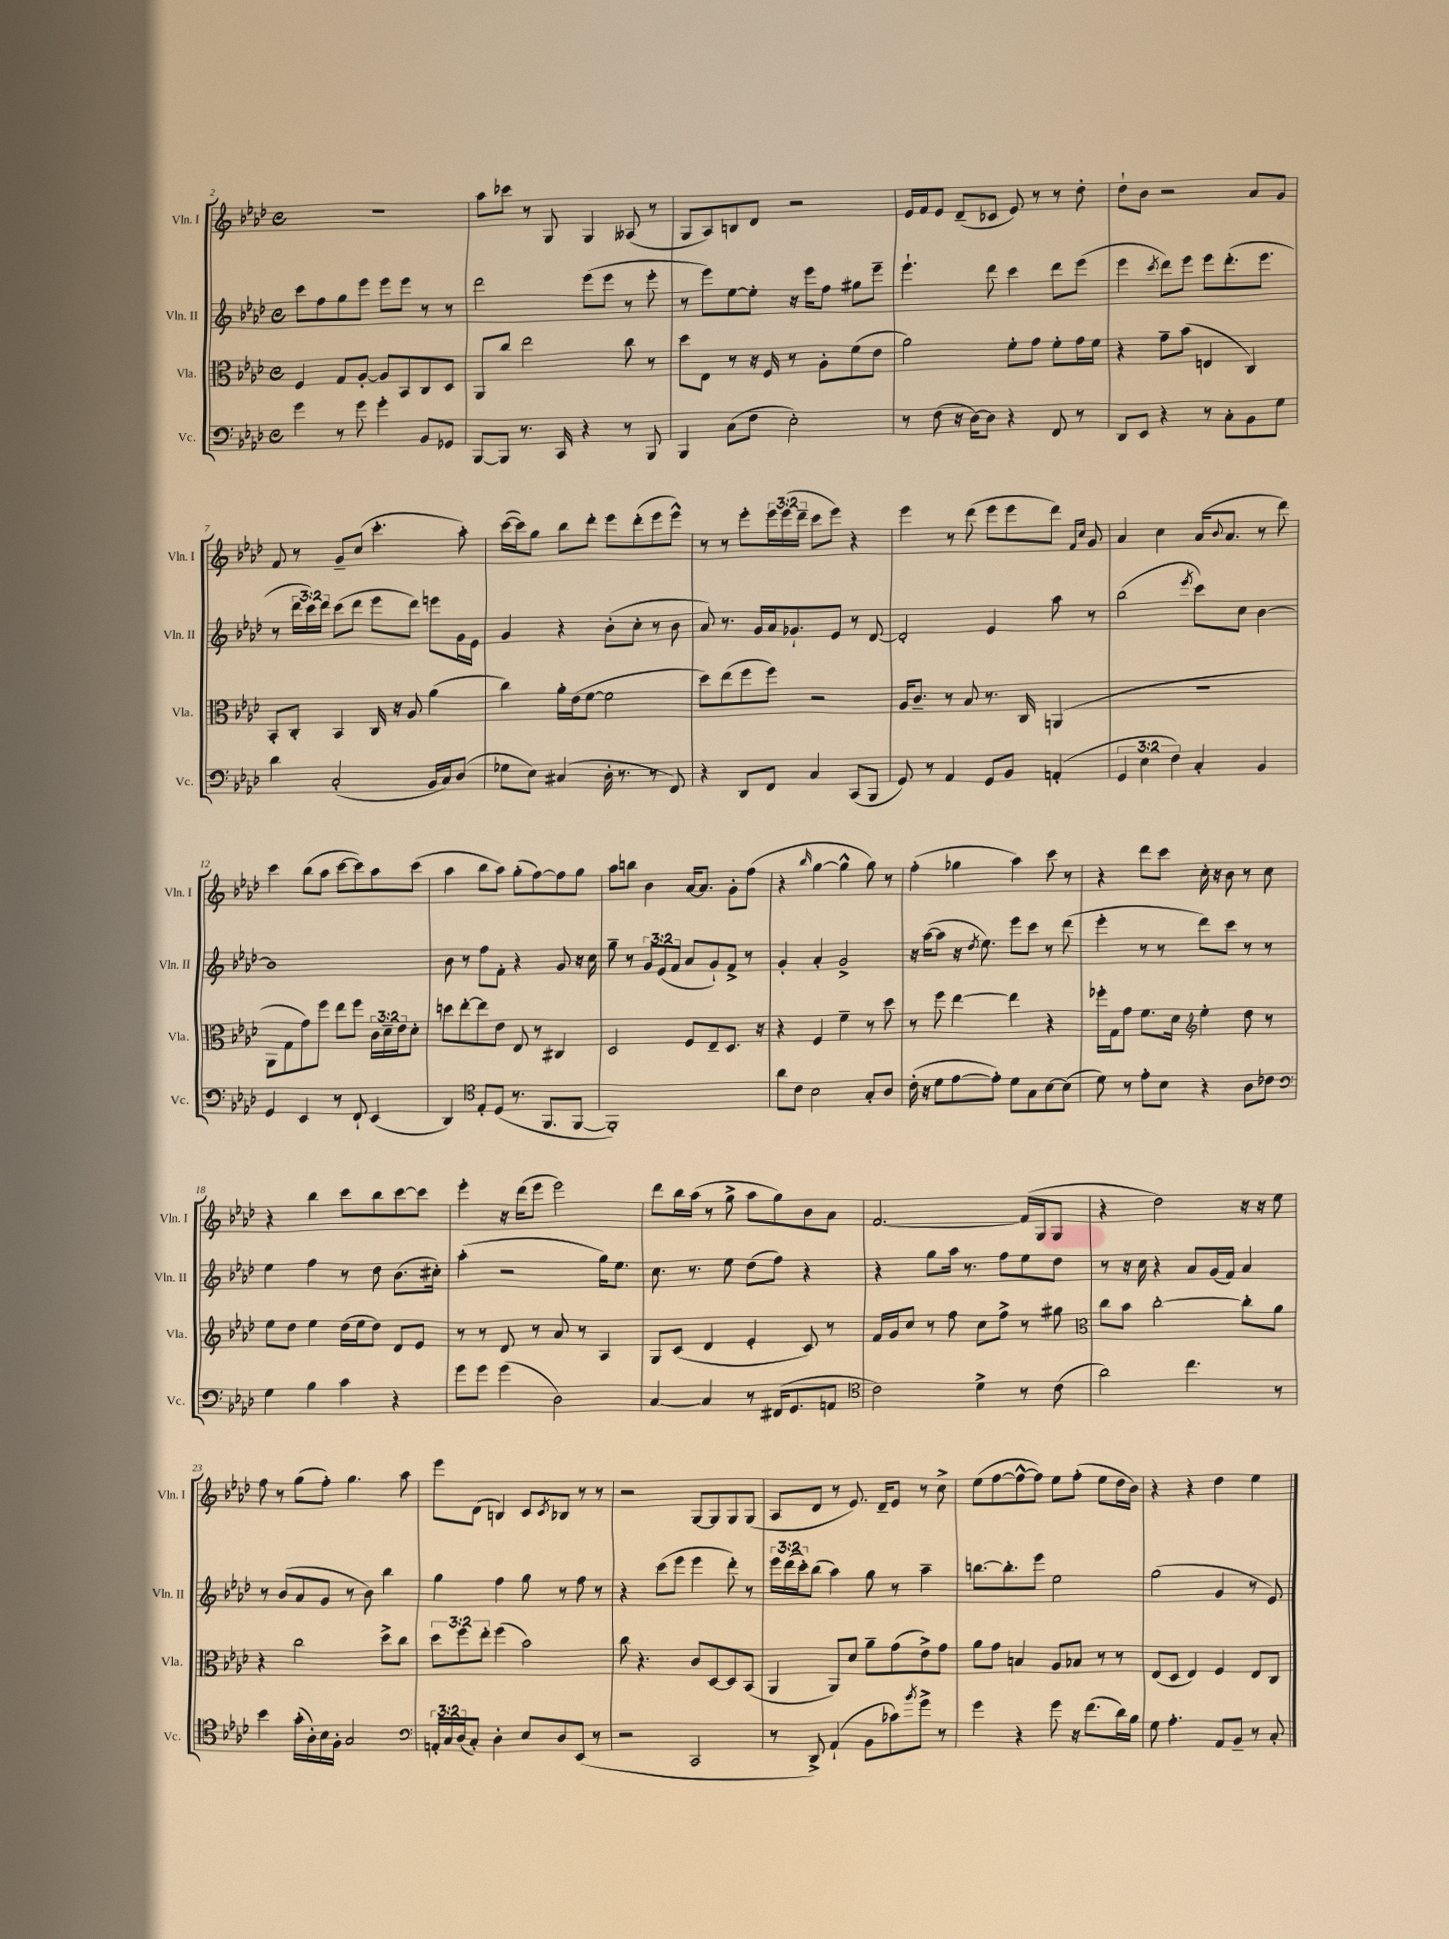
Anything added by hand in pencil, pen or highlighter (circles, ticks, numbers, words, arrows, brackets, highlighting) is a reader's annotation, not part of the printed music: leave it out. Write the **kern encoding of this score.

**kern	**kern	**kern	**kern
*staff4	*staff3	*staff2	*staff1
*clefF4	*clefC3	*clefG2	*clefG2
*k[b-e-a-d-]	*k[b-e-a-d-]	*k[b-e-a-d-]	*k[b-e-a-d-]
*M4/4	*M4/4	*M4/4	*M4/4
*met(c)	*met(c)	*met(c)	*met(c)
4g\	4F/	8ccc\L	1r
.	.	8ff\	.
8r	8G/L	8gg\	.
8g\	[8A-'/J	8eee-\J	.
4g'\	8A-/]L	8eee-\L	.
.	8BB-/	8eee-\J	.
8BB-/L	8C/	8r	.
8GG-/J	8D-/J	8r	.
=	=	=	=
[8BBB-/L	8AA-/L	2ddd-\	8aa-\L
8BBB-/]J	8cc/J	.	8ccc-\J
8.r	2ee-\	.	8r
.	.	.	8G/
16CC/	.	.	.
4r	.	(8eee-\L	4G/
.	.	8eee-\J	.
8r	8cc\	8r	(8A--/
8BBB-/	8r	8eee-'\	8r
=	=	=	=
4BBB-/	8dd-\L	8r	8G/L
.	8E-\J	8eee-\L)	8A-/)
(8C\L	8r	[8ee-\	8B/
8F\J	16r	8ee-'\]J	8d-/J
.	16F/	.	.
2E-'\)	8r	16r	2r
.	.	16eee-\LK	.
.	8A-'\L	8ff\J	.
.	(8f\	8gg#\L	.
.	8e-\J	8eee-~\J	.
=	=	=	=
8r	2a-\)	4.eee-`\	16e-/LL
.	.	.	16f/J
(8F\	.	.	8e-/J
16r	.	.	(8d-~/L
[16D-\LK)	.	.	.
8D-\]J	.	8ddd-\	8c-/J
4r	8f'\L	4ccc\	8e-/)
.	8g\J	.	8r
8FF/	8f'\L	8ddd-\L	8r
8r	16g\L	(8eee-\J	8dd-'\
.	16f\JJ	.	.
=	=	=	=
8DD-/L	4r	4eee-\	8dd-`\L
8EE-/J	.	.	8b-\J
.	.	8qccc/	.
4r	8g~\L	8ddd-\L)	2r
.	(8b-\J	8eee-\J	.
8r	4E/	8eee-\L	.
8C'\L	.	(8.ddd-'\	.
8BB-\	4C/)	.	8a-/L
.	.	8.eee-\J	.
8G\J	.	.	8g/J
=	=	=	=
4d-\	8BB-'/L	8r	8f/
.	8C'/J	24ddd-\LL	8r
.	.	24ccc\)	.
.	.	24ddd-\JJ	.
(2C'/	4BB-/	(8ccc\L	8g~/L
.	.	8ddd-\J	(8cc/J
.	16C/	8eee-\L	4.ccc'\
.	16r	.	.
.	8A-/	8ddd-\J)	.
16BB-/LL	(4a-\	8eee\L	.
16C/J)	.	.	.
(8D-/J	.	16g\L	8aa-'\)
.	.	16e-\JJ	.
=	=	=	=
8G-\L	4cc\)	4g/	([16ccc\LL
.	.	.	16ccc\]J)
8E-\J)	.	.	8gg\J
(4C#/	16a-'\LL	4r	8bb-\L
.	(16e-\J	.	.
.	[8f\J	.	8ddd-'\J
16D-'\	2f\]	(8b-'\L	8eee-\L
8.r	.	.	.
.	.	8cc'\J	(8ddd-'\
8r	.	8r	8eee-\
8FF/)	.	8b-\	8eee-^^\J)
=	=	=	=
4r	8dd-\L)	8a-/)	8r
.	(8ee-\	8.r	8r
8DD-/L	8ff\	.	8eee-'\L
.	.	16g/LL	.
8FF/J	8ff\J)	16a-/J	24eee-\L
.	.	.	(24eee-\
.	.	8.g-`/	.
.	.	.	24ddd-~\JJ
4C/	2r	.	8ccc\L
.	.	8e-/J	8eee-\J)
(8CC/L	.	8r	4r
8BBB-/J	.	[8d-/	.
=	=	=	=
8GG/)	16A-/LK	2d-'/]	4eee-\
.	8.c~/J	.	.
8r	.	.	.
4AA-/	8r	.	8r
.	8B-/	.	(8ddd-\
8GG/L	8.r	4e-/	8eee-\L
8BB-/J	.	.	8eee-\
.	16C/	.	.
(4AA'/	(4AA/	8aa-\	8ddd-\J)
.	.	.	16qqf/LL
.	.	.	16qqcc/JJ
.	.	8r	8g/
=	=	=	=
6GG/	1r	(2bb-\	4a-/
6E-\	.	.	.
.	.	.	4cc\
6F\)	.	.	.
.	.	8qeee-/	.
4C'/	.	8ccc\L)	(16a-/LK
.	.	.	8qqb-/
.	.	.	8.a-/J
.	.	8cc\J	.
4BB-/	.	[4b-\	8r
.	.	.	8ddd-\)
=	=	=	=
4GG/	8AA-\L	1b-]	4ccc\
.	8G\	.	.
4EE-/	8g\)	.	(8bb-\L
.	8ff\J	.	8aa-\J
8r	8ee-\L	.	[8ccc\L
8FF`/	8ff\J	.	8ccc\])
(4EE-/	24c\LL	.	8aa-\
.	24d-~\	.	.
.	24e-\J	.	.
.	8d-'\J	.	(8ccc\J
=	=	=	=
4DD-/)	8dd\L	8b-\	4aa-\
.	[8ee-'\	8r	.
*clefC4	*	*	*
8E-'/L	8ee-\]	8ff\L	8bb-\L
(8D-/J	8e-\J	8f'\J	8aa-\J)
8.r	8E-/	4r	(8gg'\L
.	8r	.	[8ff\)
8.FF/L	.	.	.
.	4C#/	8g/	8ff\]
[8FF/J	.	16r	8gg\J
.	.	16cc\	.
=	=	=	=
1FF'])	2D-/	8gg~\	8aa-\L
.	.	8r	8bb\J
.	.	12g/L	4b-\
.	.	(12e-/	.
.	.	12f/J	.
.	8F/L	8a-/L	[16a-/LK
.	.	.	8.a-/]J
.	8E-~/	8g`/)	.
.	8.D-/J	8f^/J	8g'\L
.	.	8r	(8ff\J
.	16r	.	.
=	=	=	=
8a-\L	4r	4g'/	4r
8c\J	.	.	.
.	.	.	16qqbb-/
2B-\	4F/	4a-'/	[4gg\
.	4f~\	2g^/	4gg^^\]
8G'/L	8r	.	8gg\)
8A-/J	8dd-\	.	8r
=	=	=	=
(16c'\	8r	16r	(4ff'\
16r	.	([16aa-\LK	.
8d-\L	8ff\	8aa-\]J	.
[8e-\	[4ee-\	16r	4gg-\
.	.	8qdd-/	.
.	.	8.ee-\)	.
8e-'\]J)	.	.	.
8d-\L	4ee-\]	8eee-\L	4aa-\)
8G\	.	8ccc\J	.
[8B-\	4r	8r	8ccc\
(8B-\]J	.	(8ddd-\	8r
=	=	=	=
8d-\)	16ff-'\LL	4eee-'\	4r
.	16G\J	.	.
8r	8g\J	.	.
8e-'\L	8.f\L	8r	8ddd-\L
8B-\J	.	8r	8ccc\J
.	16d-\Jk	.	.
*	*clefG2	*	*
4r	4ee-'\	8ddd-\L)	16cc'\
.	.	.	16r
.	.	8ccc\J	8b-\
8A-\L	8dd-\	8r	8r
8c-\J	8r	8r	8cc\
=	=	=	=
*clefF4	*	*	*
4G\	8ee-\L	4ee-\	4r
.	8dd-\J	.	.
4B-\	4ee-\	4ff\	4bb-\
4c\	(16dd-\LL	8r	8ccc\L
.	16ee-\J	.	.
.	8dd-\J)	8dd-\	8bb-\
4r	8d-/L	(8.b-\L	[8ccc\
.	8e-/J	.	8ccc\]J
.	.	16cc#'\Jk)	.
=	=	=	=
8g\L	8r	(4aa-'\	4eee-'\
8g\J	8r	.	.
(4g\	8d-/	2r	16r
.	.	.	(16ddd-\LK
.	8r	.	8eee-\J
2D-\)	8a-/	.	2eee-\)
.	8r	.	.
.	4A-/	16gg\LK)	.
.	.	8.ee-\J	.
=	=	=	=
[4C/	8G/L	8.cc\	8ddd-\L
.	(8c/J	.	16bb-\L
.	.	8.r	(16aa-\JJ
4C/]	4d-/	.	8r
.	.	8ee-\	8gg^\
8r	4e-'/	(8dd-\L	8aa-\L
(16FF#/LK	.	8ff\J)	8gg\)
8.GG/	.	.	.
.	8c/)	4r	8b-\
8AA/J	8r	.	8a-\J
=	=	=	=
*clefC4	*	*	*
2c\)	16f/LL	4r	[2.f/
.	16g/J	.	.
.	8cc/J	.	.
.	8r	8gg\L	.
.	8ff\	16aa-\Jk	.
.	.	8.r	.
4d-^\	8cc\L	.	.
.	8ff^\J	8ff\L	.
8r	8r	8ee-\	(16f/]LL
.	.	.	16G/J
(8c\	8gg#\	8dd-\J	8G/J
=	=	=	=
*	*clefC3	*	*
2a-\)	8cc\L	8r	4r
.	8b-\J	16r	.
.	.	16cc\	.
.	[2cc'\	4r	2dd-\)
4.cc\	.	8a-/L	.
.	.	(16g/L	.
.	.	16f/JJ)	.
.	8cc'\]L	4a-/	16r
.	.	.	16r
8r	8a-\J	.	8ee-\
=	=	=	=
4b-\	4r	8r	8ff\
.	.	(8b-/L	8r
(16g'\LL	2cc\	8a-/	(8gg\L
16A-'\)	.	.	.
16B-\	.	8g/J	8ff'\J)
16F'\JJ	.	.	.
2G/	.	8r	4.gg\
.	.	8b-\)	.
.	8dd-^\L	4bb-\	.
.	8cc\J	.	8aa-\
=	=	=	=
*clefF4	*	*	*
24AA'/LL	12dd-\L	4gg\	8eee-\L
24C/	.	.	.
(24D-/J	12ff\	.	.
8C'/J)	.	.	(8d-\J
.	12ee-'\J	.	.
4D-'\	(4ff\	4ff\	4B/)
8E-/L	2b-\)	8gg\	8c/L
.	.	.	8qc/
8D-/	.	8r	8B-/J
(8EE-/J	.	8ff\	8r
8r	.	8r	8r
=	=	=	=
2r	8cc\	4r	2r
.	4.r	.	.
.	.	(8ccc\L	.
.	.	8eee-\J	.
2CC/	8c/L	4eee-\	[8G/L
.	[8D-/	.	8G/]
.	8D-/]	8ddd-'\)	8G/
.	(8BB-/J	8r	(8G/J
=	=	=	=
8r	4AA-/	24eee-\LL	8A-/L
.	.	(24ddd-\	.
.	.	24ccc'\J)	.
8DD-^/)	.	(8bb-\J	8d-/J
(4AA-`/	8AA-/L)	4aa-\)	8r
.	8d-/J	.	8.e-/)
8BB-\L	8a-~\L	8gg\	.
.	.	.	16d-~/LK
8c-\)	(8g\	8r	8e-/J
8qb-/	.	.	.
8g^\J	8e-^\)	4aa-~\	8r
8r	8g\J	.	8cc^\
=	=	=	=
4g\	8a-\L	[8.bb\L	(8ee-\L
.	8g\J	.	[8ff\
.	.	8.bb'\]	.
4r	4B/	.	8ff^^\_
.	.	8eee-\J	8ff\]J)
8g\	8A-/L	2ee-\	8ee-\L
16r	8B-/J	.	(8ff'\J
(8.f\L	.	.	.
.	8r	.	8ee-\L
16d-\L)	8r	.	16dd-\L
16B-\JJ	.	.	16b-\JJ)
=	=	=	=
8G\	(8E-/L	(2gg\	4r
4.A-'\	8D-/J	.	.
.	4E-/)	.	4r
8AA-/L	4F/	4g/	4dd-\
8BB-~/J	.	.	.
8r	8E-/L	8r	4ee-\
8C'/	8C/J	8e-/)	.
==	==	==	==
*-	*-	*-	*-
